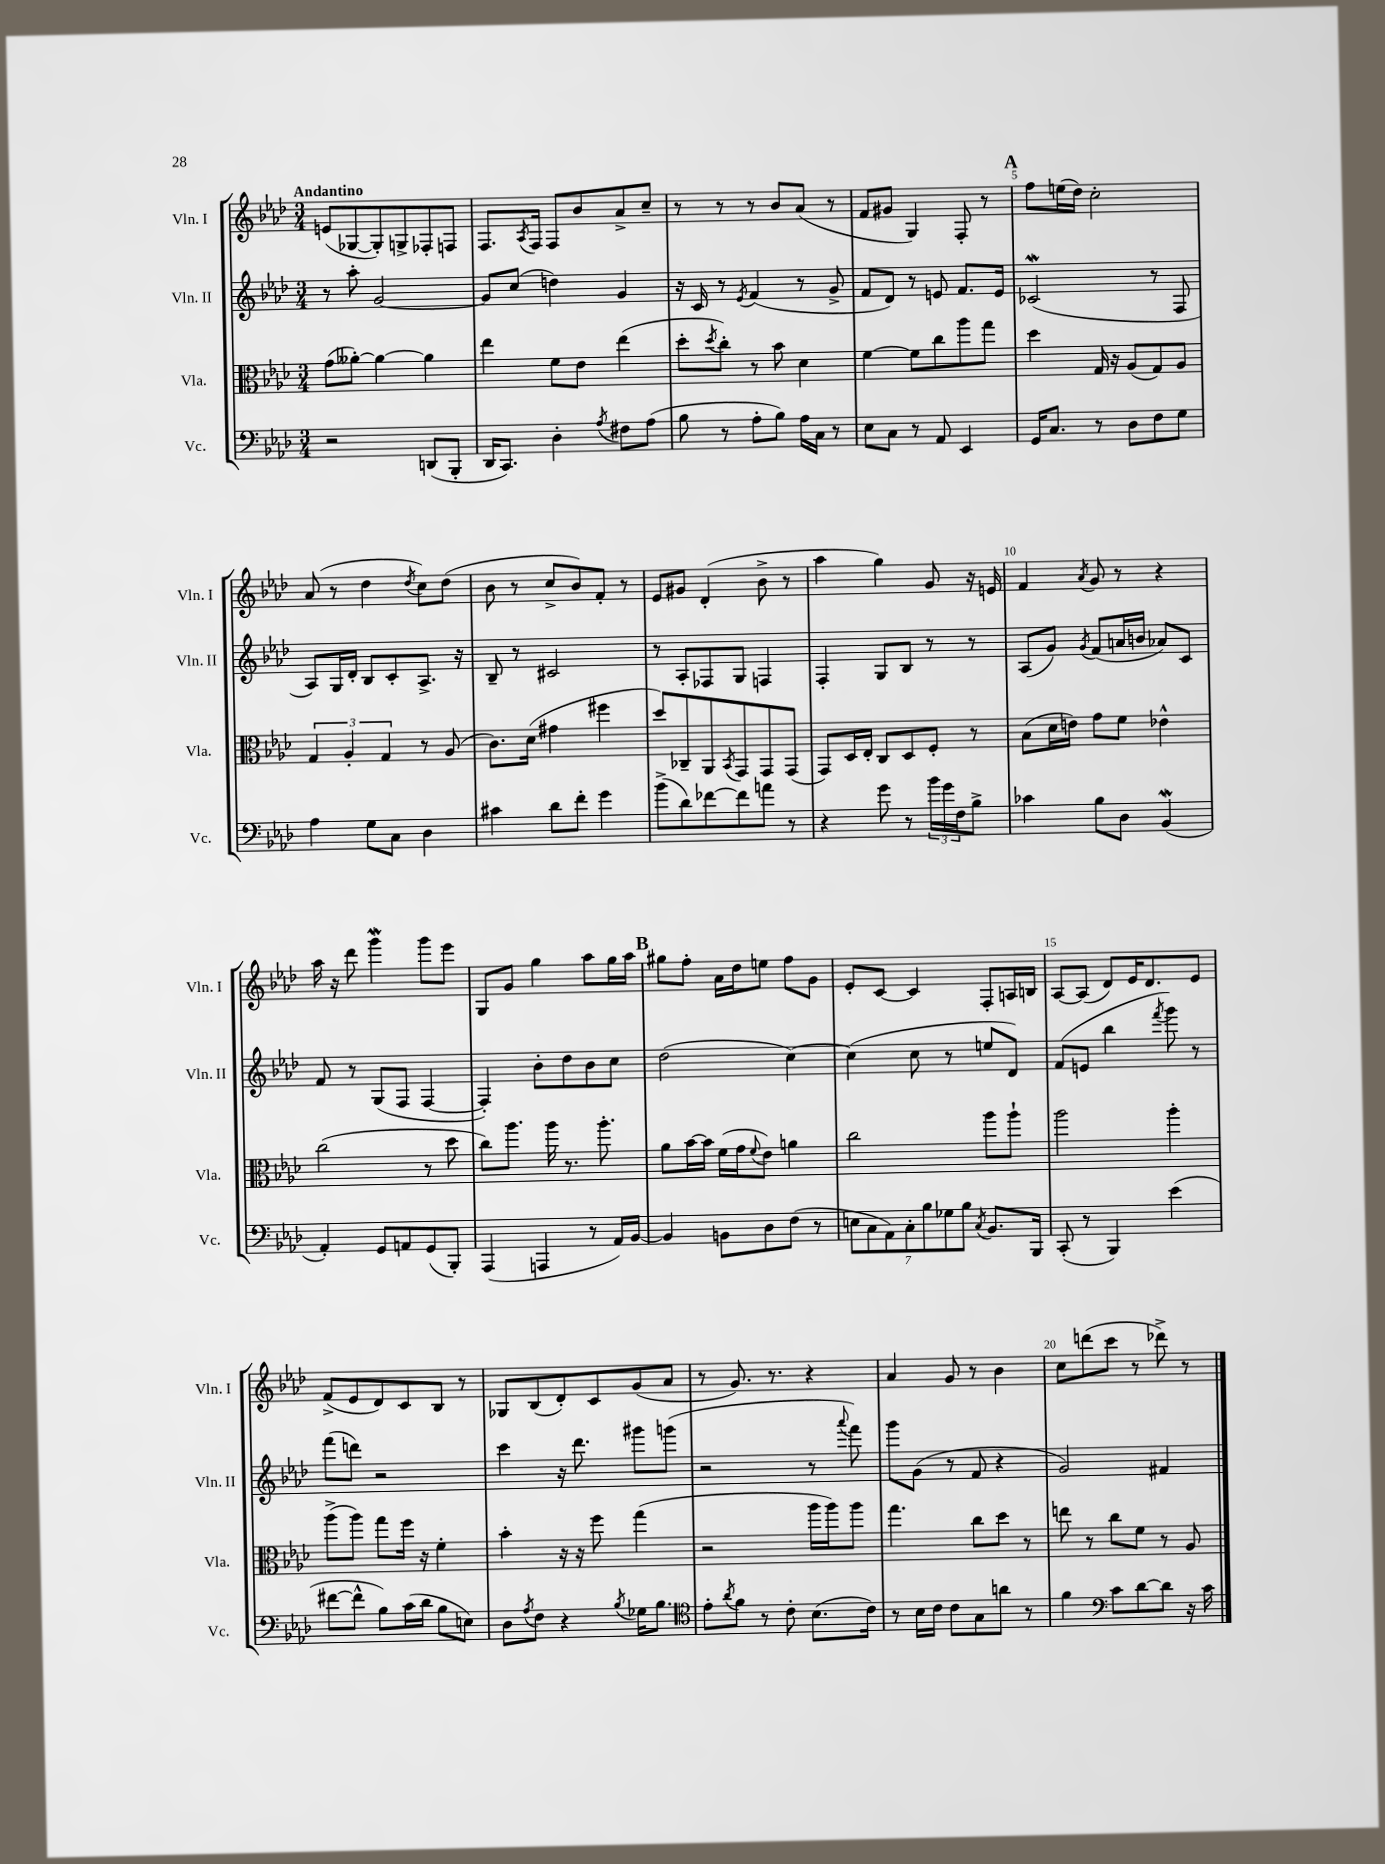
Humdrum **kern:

**kern	**kern	**kern	**kern
*part4	*part3	*part2	*part1
*staff4	*staff3	*staff2	*staff1
*I"Vc.	*I"Vla.	*I"Vln. II	*I"Vln. I
*I'Vc.	*I'Vla.	*I'Vln. II	*I'Vln. I
*clefF4	*clefC3	*clefG2	*clefG2
*k[b-e-a-d-]	*k[b-e-a-d-]	*k[b-e-a-d-]	*k[b-e-a-d-]
*M3/4	*M3/4	*M3/4	*M3/4
=1	=1	=1	=1
!	!	!	!LO:TX:a:B:t=Andantino
2r	(8g\L	8r	(8en/L
.	[8a--X'\J)	8aa-'\	[8G-X/
.	4a--\_	[2g/	8G-'/])
.	.	.	8Gn^/
(8DDn/L	4a--\]	.	8F-X'/
8BBB-'/J	.	.	8Fn/J
=2	=2	=2	=2
16DD-/KL	4ee-\	8g/L]	8.F/L
8.CC/J)	.	.	.
.	.	(8cc/J	.
.	.	.	8qA-/
.	.	.	16F/Jk
4D-'\	8f\L	4ddn\)	8F/L
.	8e-\J	.	8b-/
8qA-/	.	.	.
8F#X\L	(4ee-\	4g/	8a-^/
(8A-\J	.	.	8cc~/J
=3	=3	=3	=3
8B-\	8dd-'\L	16r	8r
.	.	16c/	.
.	8qdd-/	.	.
8r	8cc'\J)	8r	8r
.	.	8qe-/	.
8A-'\L	8r	(4f/	8r
8B-\J)	8b-\	.	8b-/L
16A-\LL	4d-\	8r	(8a-/J
16C\JJ	.	.	.
8r	.	8g^/	8r
=4	=4	=4	=4
8E-\L	[4f\	8f/L	8f/L
8C\J	.	8d-/J)	8g#X/J
8r	8f\L]	8r	4G/)
8AA-/	8cc\	8en/	.
4EE-/	8aa-\	8.f/L	8F'/
.	8gg\J	.	8r
.	.	16e/Jk	.
!!LO:REH:place=s1:t=A
=5	=5	=5	=5
16GG/KL	4dd-\	(2c-Xw/	8ff\L
8.C/J	.	.	.
.	.	.	(16een\L
.	.	.	16dd-\JJ)
8r	16G/	.	2cc'\
.	16r	.	.
8D-\L	(8A-/L	.	.
8F\	8G/)	8r	.
8G\J	8A-/J	8F/	.
!!LO:LB:g=z
=6	=6	=6	=6
4A-\	6G/	8A-/L)	(8a-/
.	.	16G/L	8r
.	6A-'/	.	.
.	.	16d-'/JJ	.
8G\L	.	8B-/L	4dd-\
.	6G/	.	.
8C\J	.	8c'/	.
.	.	.	8qdd-/
4D-\	8r	8.A-^/J	8cc\L)
.	(8A-/	.	(8dd-\J
.	.	16r	.
=7	=7	=7	=7
4c#X\	8.c\L)	8B-~/	8b-\
.	.	8r	8r
.	(16d-\Jk	.	.
8d-\L	4g#X\	2c#X/	8cc^/L
8f'\J	.	.	8b-/)
4g\	4ff#X\	.	8f'/J
.	.	.	8r
=8	=8	=8	=8
(8b-^\L	8dd-/L)	8r	8e-/L
8d-\)	8C-X~/	8A-'/L	8g#X/J
[8f-X\	8AA-/	8F-X/	(4d-'/
.	8qBB-/	.	.
8f-\]	8GG/	8G/J	.
8an\J	8GG/	4Fn/	8b-^\
8r	(8GG/J	.	8r
=9	=9	=9	=9
4r	8GG/L)	4F'/	4aa-\
.	16D-/L	.	.
.	16E-'/JJ	.	.
8g\	8C/L	8G/L	4gg\)
8r	8D-/	8B-/J	.
24b-\LL	8F'/J	8r	8g/
24g\	.	.	.
24F\J	.	.	.
8B-^\J	8r	8r	16r
.	.	.	16en/
=10	=10	=10	=10
4c-X\	(8B-\L	(8A-/L	4f/
.	16d-\L	8g/J)	.
.	16en\JJ)	.	.
.	.	8qg/	8qa-/
8B-\L	8g\L	(8f/L	8g/
8D-\J	8f\J	16an/L	8r
.	.	16bn/JJ	.
(4BB-W/	4e-X^^\	8a-X/L)	4r
.	.	8c/J	.
!!LO:LB:g=z
=11	=11	=11	=11
4AA-'/)	(2cc\	8f/	16aa-\
.	.	.	16r
.	.	8r	8ddd-\
8GG/L	.	(8G/L	4gggW\
8AAn/	.	8F/J	.
(8GG/	8r	[4F/	8ggg\L
8BBB-'/J)	8dd-\	.	8eee-\J
=12	=12	=12	=12
(4AAA-/	8cc\L)	4F'/])	8G/L
.	8.aa-\J	.	8g/J
4AAAn/	.	8b-'\L	4gg\
.	16aa-\	.	.
.	8.r	8dd-\	.
8r	.	8b-\	8aa-\L
.	8.aa-'\	.	.
16AA-/LL)	.	8cc\J	16gg\L
[16BB-/JJ	.	.	16aa-\JJ
!!LO:REH:place=s1:t=B
=13	=13	=13	=13
4BB-/]	8a-\L	(2dd-\	8gg#X\L
.	[16b-\L	.	8ff'\J
.	16b-\JJ]	.	.
8BBn\L	(16f\LL	.	16a-\LL
.	16g\J	.	16dd-\J
.	8qqf/	.	.
8D-\	8e-\J)	.	8een\J
(8F\J	4an\	[4cc\)	8ff\L
8r	.	.	8g\J
=14	=14	=14	=14
14En\L	2cc\	(4cc\]	8e-'/L
14C\	.	.	.
.	.	.	[8c/J
14AA-\)	.	.	.
14C'\	.	.	.
.	.	8cc\	4c/]
14B-\	.	.	.
14G-X\	.	.	.
.	.	8r	.
14B-\J	.	.	.
8qC/	.	.	.
8.BB-/L	8aa-\L	8een/L	8F'/L
.	8aa-`\J	8d-/J)	16An/L
16BBB-/Jk	.	.	16Bn/JJ
=15	=15	=15	=15
(8CC'/	2aa-\	(8f/L	[8A-/L
8r	.	8en/J	(8A-/J]
4BBB-/)	.	4bb-\	8d-/L)
.	.	.	16e-/K
.	.	.	8.d-/
.	.	8qfff/	.
(4e-\	4aa-'\	8ggg\)	.
.	.	8r	8e-/J
!!LO:LB:g=z
=16	=16	=16	=16
[8f#X\L	(8aa-^\L	(8fff\L	(8f^/L
8f#^^\J]	8aa-\J)	8dddn\J)	8e-/
8B-\L)	8gg\L	2r	8d-/)
(16c\L	16ff\Jk	.	8c/
16d-\JJ	16r	.	.
8B-\L	4f'\	.	8B-/J
8En\J)	.	.	8r
=17	=17	=17	=17
8D-\L	4b-'\	4ccc\	8G-X/L
8qA-/	.	.	.
8F\J	.	.	(8B-/
4r	16r	16r	8d-'/)
.	16r	8.ddd-\	.
.	8ff\	.	8c/
8qB-/	.	.	.
16G-X\KL	(4gg\	8ggg#X\L	(8g/
8.B-\J	.	.	.
.	.	(8gggn\J	8a-/J
=18	=18	=18	=18
*clefC4	*	*	*
8e-'\L	2r	2r	8r
8qa-/	.	.	.
8f\J	.	.	8.g/)
8r	.	.	.
.	.	.	8.r
8c'\	.	.	.
(8.B-\L	16aa-\LL	8r	4r
.	16aa-\J)	.	.
.	.	8qqaaa-/	.
.	8aa-\J	8fff\)	.
16c\Jk)	.	.	.
=19	=19	=19	=19
8r	4.gg\	8ggg\L	4a-/
16B-\LL	.	(8g\J	.
16c\JJ	.	.	.
8c\L	.	8r	8g/
8G\	8cc\L	8f/	8r
8an\J	8dd-\J	4r	4b-\
8r	8r	.	.
=20	=20	=20	=20
4f\	8een\	2g/)	8cc\L
.	8r	.	(8dddn\
*clefF4	*	*	*
8c\L	8cc\L	.	8ccc\J
[8d-\	8f\J	.	8r
8d-\J]	8r	4f#X/	8ddd-X^\)
16r	8A-/	.	8r
16c\	.	.	.
==	==	==	==
*-	*-	*-	*-
